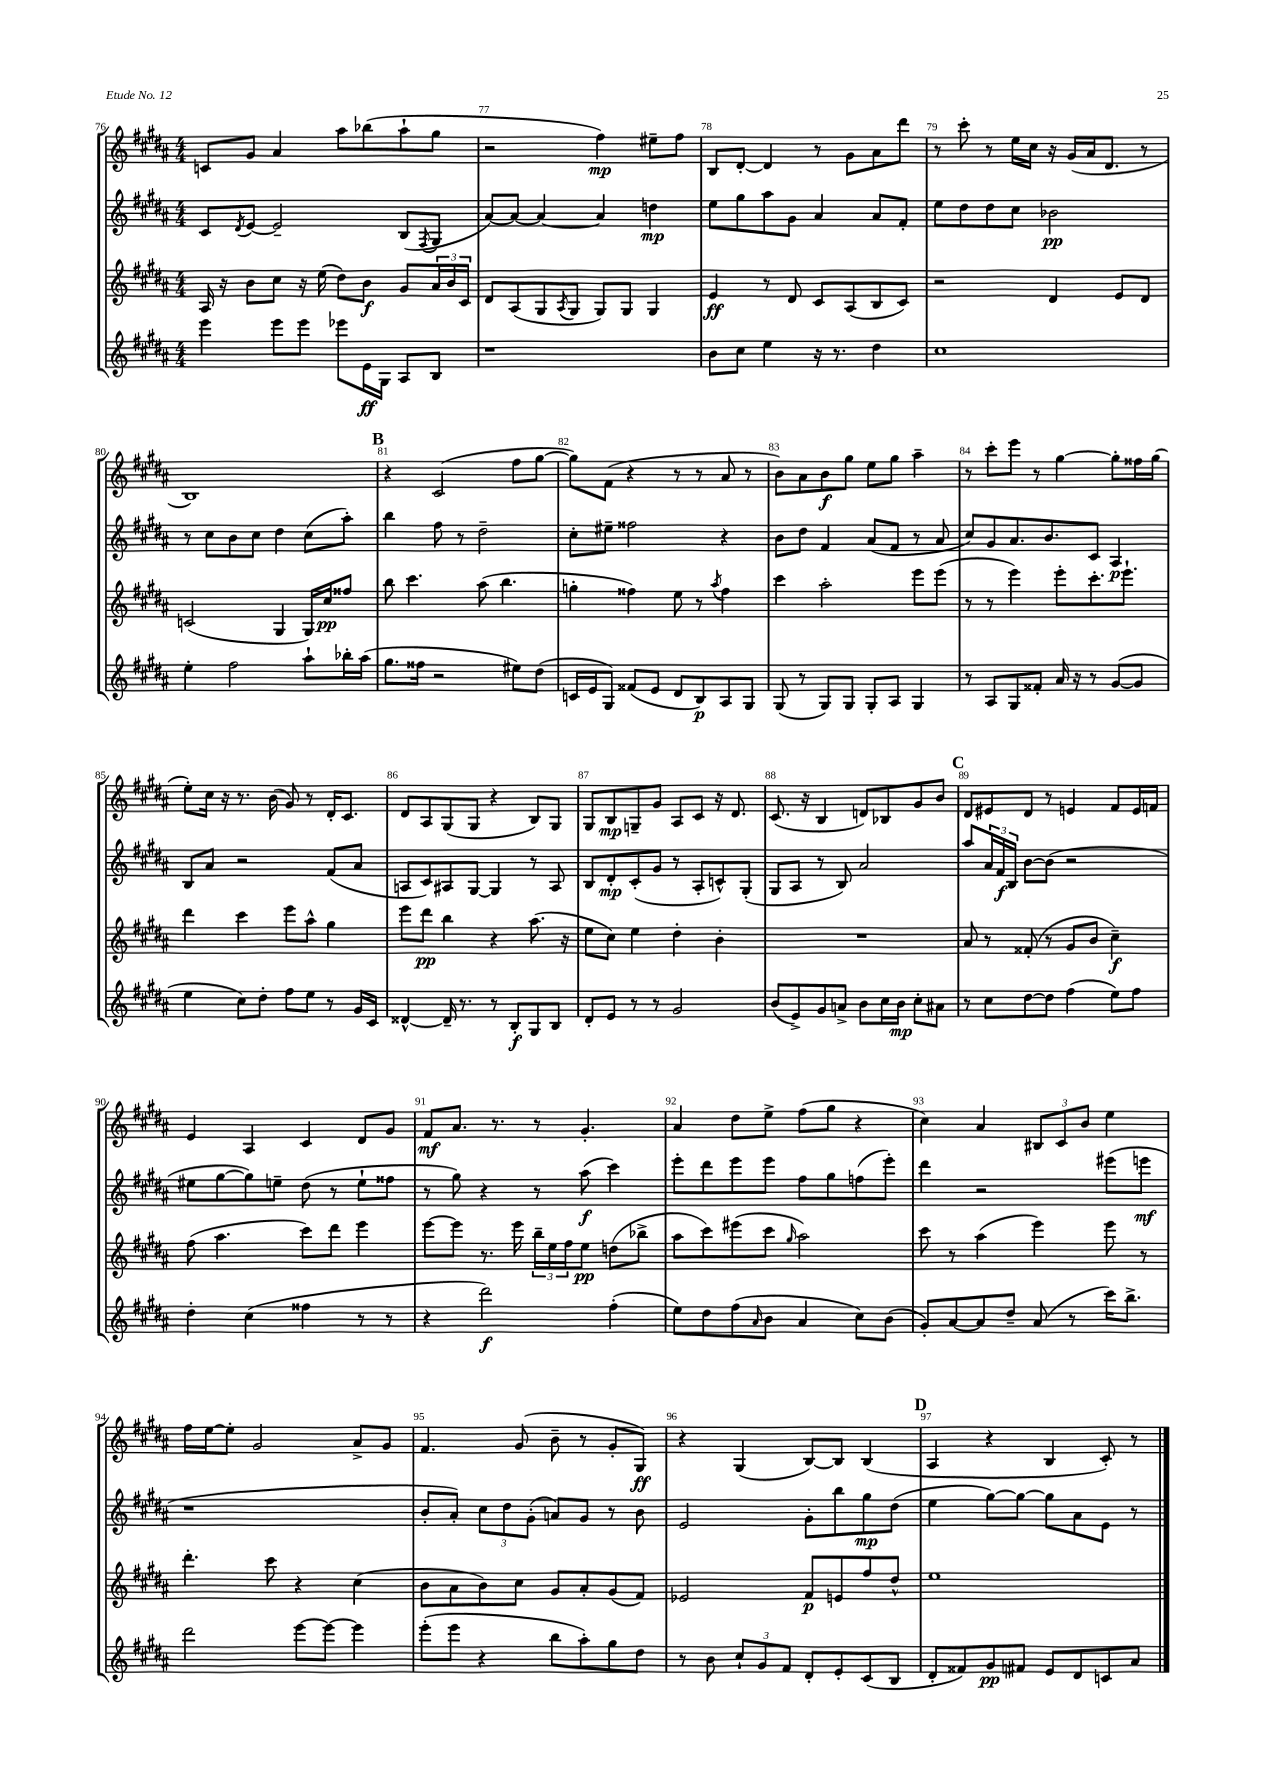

**kern	**dynam	**kern	**dynam	**kern	**dynam	**kern	**dynam
*part4	*part4	*part3	*part3	*part2	*part2	*part1	*part1
*staff4	*staff4	*staff3	*staff3	*staff2	*staff2	*staff1	*staff1
*clefG2	*	*clefG2	*	*clefG2	*	*clefG2	*
*k[f#c#g#d#a#]	*	*k[f#c#g#d#a#]	*	*k[f#c#g#d#a#]	*	*k[f#c#g#d#a#]	*
*M4/4	*	*M4/4	*	*M4/4	*	*M4/4	*
=76	=76	=76	=76	=76	=76	=76	=76
4eee\	.	16A#/	.	8c#/L	.	8cn/L	.
.	.	16r	.	.	.	.	.
.	.	.	.	8qd#/	.	.	.
.	.	8b\L	.	[8e/J	.	8g#/J	.
8eee\L	.	8cc#\J	.	2e~/]	.	4a#/	.
8eee\J	.	16r	.	.	.	.	.
.	.	(16ee\	.	.	.	.	.
8eee-X\L	.	8dd#\L)	.	.	.	8aa#\L	.
16e\L	ff	8b\J	f	.	.	(8bb-X\	.
16G#\JJ	.	.	.	.	.	.	.
8A#/L	.	8g#/L	.	(8B/L	.	8aa#`\	.
.	.	.	.	8qF#/	.	.	.
8B/J	.	24a#/L	.	8G#/J	.	8gg#\J	.
.	.	24b/	.	.	.	.	.
.	.	24c#/JJ	.	.	.	.	.
=77	=77	=77	=77	=77	=77	=77	=77
1r	.	8d#/L	.	[8a#/L)	.	2r	.
.	.	(8A#/	.	8a#/J_	.	.	.
.	.	8G#/	.	4a#/_	.	.	.
.	.	8qA#/	.	.	.	.	.
.	.	8G#/J	.	.	.	.	.
.	.	8G#/L)	.	4a#/]	.	4ff#\)	mp
.	.	8G#/J	.	.	.	.	.
.	.	4G#/	.	4ddn\	mp	8ee#X~\L	.
.	.	.	.	.	.	8ff#\J	.
=78	=78	=78	=78	=78	=78	=78	=78
8b\L	.	4e/	ff	8ee\L	.	8B/L	.
8cc#\J	.	.	.	8gg#\	.	[8d#'/J	.
4ee\	.	8r	.	8aa#\	.	4d#/]	.
.	.	8d#/	.	8g#\J	.	.	.
16r	.	8c#/L	.	4a#/	.	8r	.
8.r	.	.	.	.	.	.	.
.	.	(8A#/	.	.	.	8g#\L	.
4dd#\	.	8B/	.	8a#/L	.	8a#\	.
.	.	8c#/J)	.	8f#'/J	.	8ddd#\J	.
=79	=79	=79	=79	=79	=79	=79	=79
1cc#	.	2r	.	8ee\L	.	8r	.
.	.	.	.	8dd#\	.	8ccc#'\	.
.	.	.	.	8dd#\	.	8r	.
.	.	.	.	8cc#\J	.	16ee\LL	.
.	.	.	.	.	.	16cc#\JJ	.
.	.	4d#/	.	2b-X\	pp	16r	.
.	.	.	.	.	.	(16g#/LL	.
.	.	.	.	.	.	16a#/J	.
.	.	.	.	.	.	8.d#/J	.
.	.	8e/L	.	.	.	.	.
.	.	8d#/J	.	.	.	8r	.
!!LO:LB:g=z
=80	=80	=80	=80	=80	=80	=80	=80
4ee'\	.	(2cn/	.	8r	.	1B)	.
.	.	.	.	8cc#\L	.	.	.
2ff#\	.	.	.	8b\	.	.	.
.	.	.	.	8cc#\J	.	.	.
.	.	4G#/	.	4dd#\	.	.	.
8aa#`\L	.	16G#/LL)	.	(8cc#\L	.	.	.
.	.	16cc#/J	pp	.	.	.	.
16bb-X'\L	.	8ff##X/J	.	8aa#'\J)	.	.	.
(16aa#\JJ	.	.	.	.	.	.	.
!!LO:REH:place=s1:t=B
=81	=81	=81	=81	=81	=81	=81	=81
8.gg#\L	.	8bb\	.	4bb\	.	4r	.
.	.	4.ccc#\	.	.	.	.	.
16ff##X\Jk	.	.	.	.	.	.	.
2r	.	.	.	8ff#\	.	(2c#/	.
.	.	.	.	8r	.	.	.
.	.	(8aa#\	.	2dd#~\	.	.	.
.	.	4.bb\	.	.	.	.	.
8ee#X\L)	.	.	.	.	.	8ff#\L	.
(8dd#\J	.	.	.	.	.	[8gg#\J	.
=82	=82	=82	=82	=82	=82	=82	=82
16cn/LL	.	4ggn'\	.	8cc#'\L	.	8gg#\L])	.
16e/J	.	.	.	.	.	.	.
8G#/J)	.	.	.	8ee#X~\J	.	(8f#\J	.
(8f##X/L	.	4ff##X\)	.	2ff##X\	.	4r	.
8e/J	.	.	.	.	.	.	.
8d#/L	.	8ee\	.	.	.	8r	.
8B/)	p	8r	.	.	.	8r	.
.	.	8qaa#/	.	.	.	.	.
8A#/	.	4ff##\	.	4r	.	8a#/	.
8G#/J	.	.	.	.	.	8r	.
=83	=83	=83	=83	=83	=83	=83	=83
(8G#/	.	4ccc#\	.	8b\L	.	8b\L)	.
8r	.	.	.	8dd#\J	.	8a#\	.
8G#/L)	.	2aa#'\	.	4f#/	.	8b\	f
8G#/J	.	.	.	.	.	8gg#\J	.
8G#'/L	.	.	.	(8a#/L	.	8ee\L	.
8A#/J	.	.	.	8f#/J	.	8gg#\J	.
4G#/	.	8eee\L	.	8r	.	4aa#~\	.
.	.	(8eee\J	.	8a#/	.	.	.
=84	=84	=84	=84	=84	=84	=84	=84
8r	.	8r	.	8cc#/L)	.	8r	.
8A#/L	.	8r	.	8g#/	.	8ccc#'\L	.
8G#/	.	4eee\)	.	8.a#/	.	8eee\J	.
8f##X'/J	.	.	.	.	.	8r	.
.	.	.	.	8.b/	.	.	.
16a#/	.	8eee'\L	.	.	.	[4gg#\	.
16r	.	.	.	.	.	.	.
8r	.	8.ccc#'\	.	8c#/J	.	.	.
([8g#/L	.	.	.	4A#/	p	8gg#'\L]	.
.	.	8.eee`\J	.	.	.	.	.
8g#/J]	.	.	.	.	.	16ff##X\L	.
.	.	.	.	.	.	(16gg#\JJ	.
!!LO:LB:g=z
=85	=85	=85	=85	=85	=85	=85	=85
4ee\	.	4ddd#\	.	8B/L	.	8ee'\L)	.
.	.	.	.	8a#/J	.	16cc#\Jk	.
.	.	.	.	.	.	16r	.
8cc#\L)	.	4ccc#\	.	2r	.	8.r	.
8dd#'\J	.	.	.	.	.	.	.
.	.	.	.	.	.	(16b\	.
8ff#\L	.	8eee\L	.	.	.	8g#/)	.
8ee\J	.	8aa#^^\J	.	.	.	8r	.
8r	.	4gg#\	.	(8f#/L	.	16d#'/KL	.
.	.	.	.	.	.	8.c#/J	.
16g#/LL	.	.	.	8a#/J	.	.	.
16c#/JJ	.	.	.	.	.	.	.
=86	=86	=86	=86	=86	=86	=86	=86
[4d##X^^/	.	8eee\L	.	8An/L	.	8d#/L	.
.	.	8ddd#\J	pp	8c#/)	.	8A#/	.
16d##~/]	.	4bb\	.	8A#X/	.	(8G#/	.
8.r	.	.	.	.	.	.	.
.	.	.	.	[8G#/J	.	8G#/J	.
8r	.	4r	.	4G#/]	.	4r	.
8B'/L	f	.	.	.	.	.	.
8G#/	.	(8.aa#\	.	8r	.	8B/L)	.
8B/J	.	.	.	8A#/	.	8G#/J	.
.	.	16r	.	.	.	.	.
=87	=87	=87	=87	=87	=87	=87	=87
8d#'/L	.	8ee\L	.	8B/L	.	8G#/L	.
8e/J	.	8cc#\J)	.	8d#'/	mp	8B/	mp
8r	.	4ee\	.	(8c#'/	.	8Gn~/	.
8r	.	.	.	8g#/J	.	8g#/J	.
2g#/	.	4dd#'\	.	8r	.	8A#/L	.
.	.	.	.	8A#'/L	.	8c#/J	.
.	.	4b'\	.	8cn^^/)	.	16r	.
.	.	.	.	.	.	8.d#/	.
.	.	.	.	(8G#'/J	.	.	.
=88	=88	=88	=88	=88	=88	=88	=88
(8b/L	.	1r	.	8G#/L	.	(8.c#/	.
8e^/)	.	.	.	8A#/J	.	.	.
.	.	.	.	.	.	16r	.
8g#/	.	.	.	8r	.	4B/	.
8an^/J	.	.	.	8B/)	.	.	.
8b\L	.	.	.	2a#/	.	8dn/L)	.
16cc#\L	.	.	.	.	.	8B-X/	.
16b\JJ	mp	.	.	.	.	.	.
8cc#'\L	.	.	.	.	.	8g#/	.
8a#X\J	.	.	.	.	.	8b/J	.
!!LO:REH:place=s1:t=C
=89	=89	=89	=89	=89	=89	=89	=89
8r	.	8a#/	.	8aa#/L	.	8d#/L	.
8cc#\L	.	8r	.	24a#/L	.	8e#X/	.
.	.	.	.	24f#/	f	.	.
.	.	.	.	24B/JJ	.	.	.
[8dd#\	.	(8f##X'/	.	[8b\L	.	8d#/J	.
8dd#\J]	.	8r	.	(8b\J]	.	8r	.
(4ff#\	.	8g#/L	.	2r	.	4en/	.
.	.	8b/J	.	.	.	.	.
8ee\L)	.	4cc#~\)	f	.	.	8f#/L	.
8ff#\J	.	.	.	.	.	16e/L	.
.	.	.	.	.	.	16fn/JJ	.
!!LO:LB:g=z
=90	=90	=90	=90	=90	=90	=90	=90
4dd#'\	.	(8ff#\	.	8ee#X\L	.	4e/	.
.	.	4.aa#\	.	[8gg#\	.	.	.
(4cc#\	.	.	.	8gg#\])	.	4A#/	.
.	.	.	.	8een~\J	.	.	.
4ff##X\	.	8ccc#\L)	.	(8dd#\	.	4c#/	.
.	.	8ddd#\J	.	8r	.	.	.
8r	.	4eee\	.	8ee`\L	.	8d#/L	.
8r	.	.	.	8ff##X\J	.	8g#/J	.
=91	=91	=91	=91	=91	=91	=91	=91
4r	.	[8eee\L	.	8r	.	8f#/L	mf
.	.	8eee\J]	.	8gg#\)	.	8.a#/J	.
2ddd#\)	f	8.r	.	4r	.	.	.
.	.	.	.	.	.	8.r	.
.	.	16eee\	.	.	.	.	.
.	.	24bb~\LL	.	8r	.	8r	.
.	.	24ee\	.	.	.	.	.
.	.	24ff#\J	.	.	.	.	.
.	.	8ee\J	pp	(8aa#\	f	4.g#'/	.
(4ff#'\	.	(8ddn\L	.	4ccc#\)	.	.	.
.	.	8bb-X^\J	.	.	.	.	.
=92	=92	=92	=92	=92	=92	=92	=92
8ee\L)	.	8aa#\L	.	8eee'\L	.	4a#/	.
8dd#\	.	8ccc#\)	.	8ddd#\	.	.	.
(8ff#\	.	(8eee#X\	.	8eee\	.	8dd#\L	.
16qqa#/	.	.	.	.	.	.	.
8b\J	.	8ccc#\J	.	8eee\J	.	8ee^\J	.
.	.	16qqgg#/	.	.	.	.	.
4a#/	.	2aa#\)	.	8ff#\L	.	(8ff#\L	.
.	.	.	.	8gg#\	.	8gg#\J	.
8cc#\L)	.	.	.	(8ffn\	.	4r	.
(8b\J	.	.	.	8eee'\J)	.	.	.
=93	=93	=93	=93	=93	=93	=93	=93
8g#'/L)	.	8ccc#\	.	4ddd#\	.	4cc#\)	.
[8a#/	.	8r	.	.	.	.	.
8a#/]	.	(4aa#\	.	2r	.	4a#/	.
8dd#~/J	.	.	.	.	.	.	.
(8a#/	.	4eee\)	.	.	.	12B#X/L	.
.	.	.	.	.	.	12c#/	.
8r	.	.	.	.	.	.	.
.	.	.	.	.	.	12b/J	.
16ccc#\KL)	.	8eee\	.	(8eee#X\L	.	4ee\	.
8.bb^\J	.	.	.	.	.	.	.
.	.	8r	.	8eeen\J	mf	.	.
!!LO:LB:g=z
=94	=94	=94	=94	=94	=94	=94	=94
2ddd#\	.	4.ddd#'\	.	1r	.	16ff#\LL	.
.	.	.	.	.	.	[16ee\J	.
.	.	.	.	.	.	8ee'\J]	.
.	.	.	.	.	.	2g#/	.
.	.	8ccc#\	.	.	.	.	.
[8eee\L	.	4r	.	.	.	.	.
8eee\J_	.	.	.	.	.	.	.
4eee\]	.	(4cc#\	.	.	.	8a#^/L	.
.	.	.	.	.	.	8g#/J	.
=95	=95	=95	=95	=95	=95	=95	=95
(8eee'\L	.	8b\L	.	8b'/L	.	4.f#/	.
8eee\J	.	8a#\	.	8a#'/J)	.	.	.
4r	.	8b\)	.	12cc#\L	.	.	.
.	.	.	.	12dd#\	.	.	.
.	.	8cc#\J	.	.	.	(8g#/	.
.	.	.	.	(12g#'\J	.	.	.
8bb\L	.	8g#/L	.	8an/L)	.	8b~\	.
8aa#'\)	.	8a#'/	.	8g#/J	.	8r	.
8gg#\	.	(8g#/	.	8r	.	8g#'/L	.
8dd#\J	.	8f#/J)	.	8b\	.	8G#/J)	ff
=96	=96	=96	=96	=96	=96	=96	=96
8r	.	2e-X/	.	2e/	.	4r	.
8b\	.	.	.	.	.	.	.
12cc#`/L	.	.	.	.	.	(4G#/	.
12g#/	.	.	.	.	.	.	.
12f#/J	.	.	.	.	.	.	.
8d#'/L	.	8f#/L	p	8g#'\L	.	[8B/L)	.
8e'/	.	8en/	.	8bb\	.	8B/J]	.
(8c#/	.	8ff#/	.	8gg#\	mp	(4B/	.
8B/J	.	8dd#^^/J	.	(8dd#\J	.	.	.
!!LO:REH:place=s1:t=D
=97	=97	=97	=97	=97	=97	=97	=97
8d#'/L	.	1ee	.	4ee\	.	4A#/	.
8f##X/)	.	.	.	.	.	.	.
8g#/	pp	.	.	[8gg#\L)	.	4r	.
8f#X/J	.	.	.	8gg#\J_	.	.	.
8e/L	.	.	.	8gg#\L]	.	4B/	.
8d#/	.	.	.	8a#\	.	.	.
8cn/	.	.	.	8e\J	.	8c#'/)	.
8a#/J	.	.	.	8r	.	8r	.
==	==	==	==	==	==	==	==
*-	*-	*-	*-	*-	*-	*-	*-
